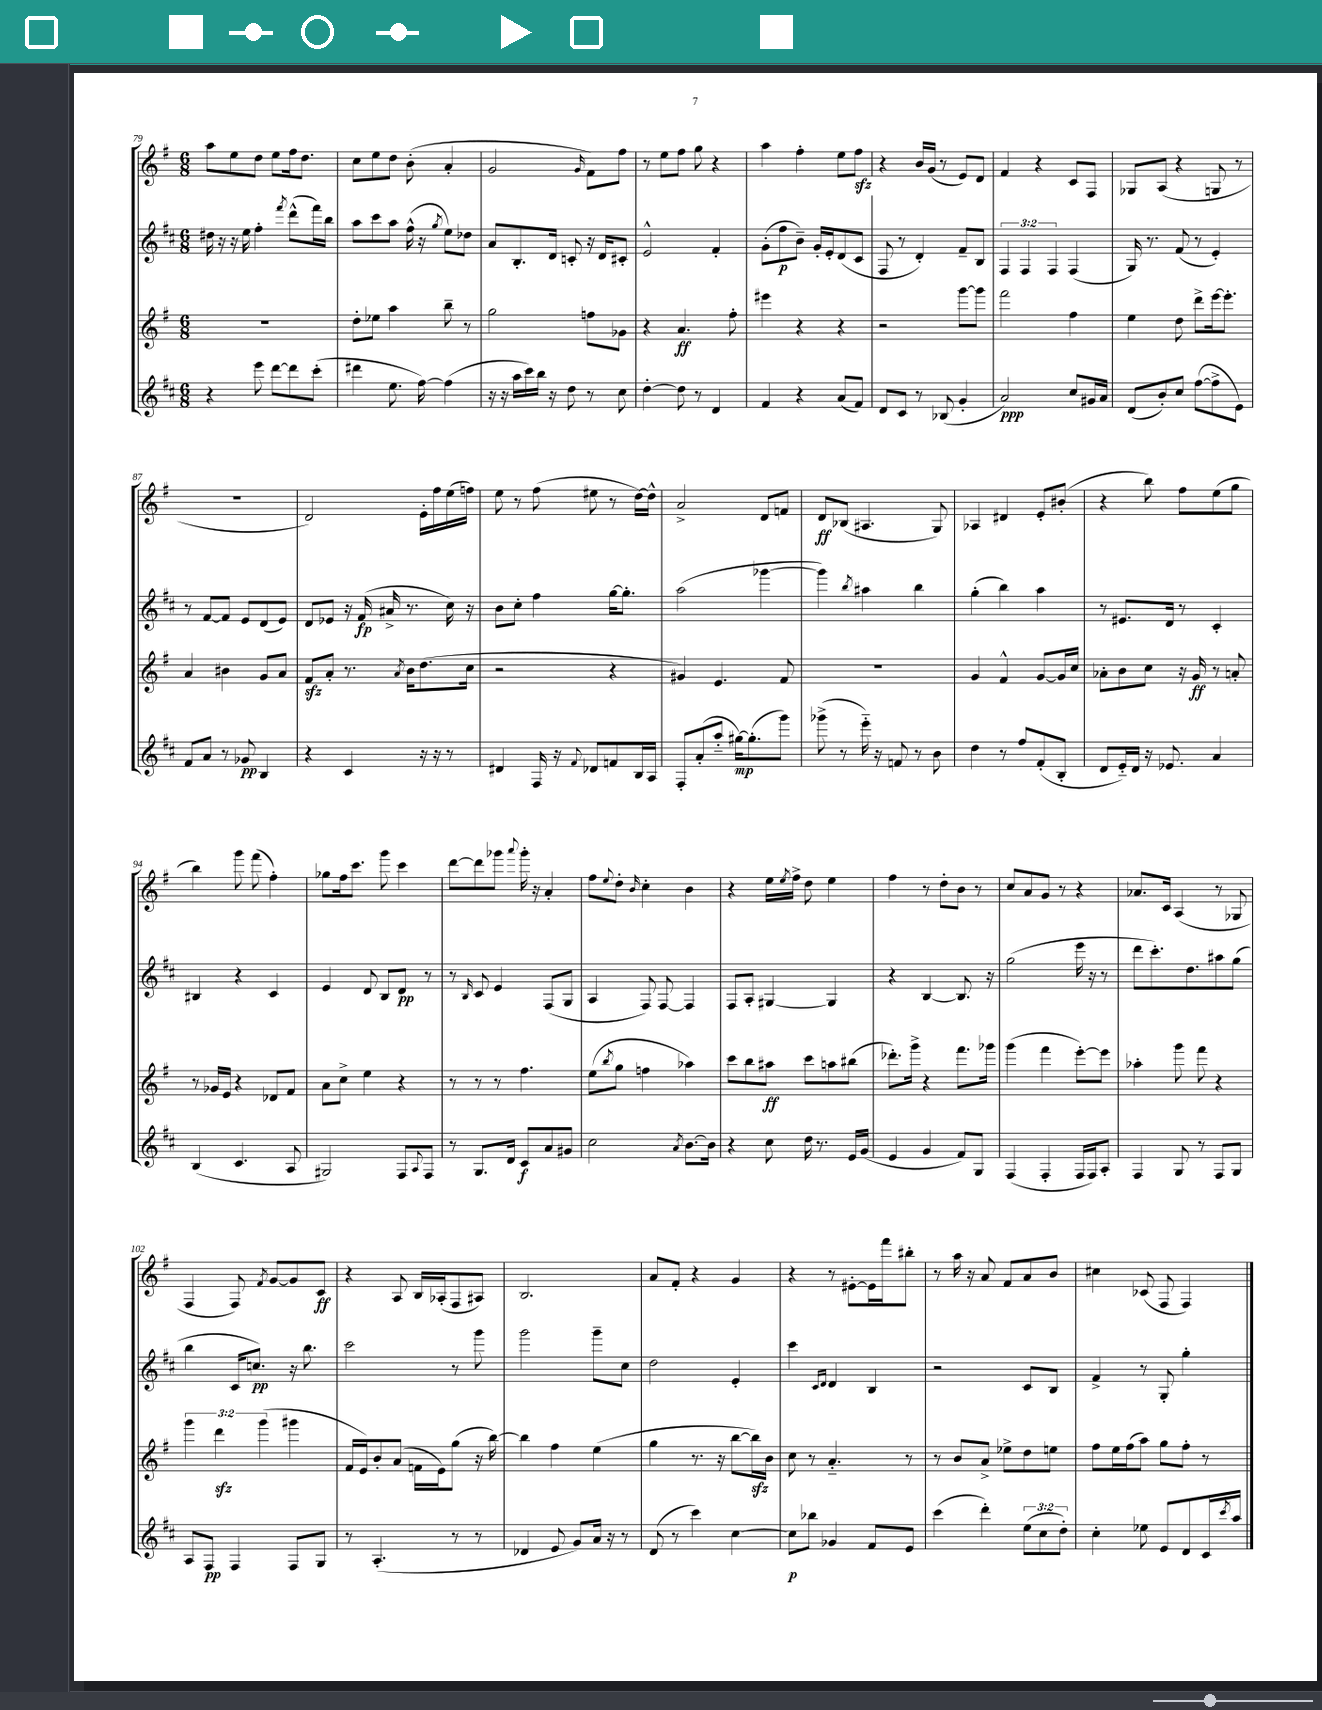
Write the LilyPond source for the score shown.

<<
\new StaffGroup <<
\new Staff = "s0" {
    \clef treble \key g \major \numericTimeSignature \time 6/8
    a''8 e''8 d''8 e''8 fis''16 d''8. |
    c''8 e''8 d''8 b'8-.( a'4-. |
    g'2 \grace { g'16 } fis'8) fis''8 |
    r8 e''8 fis''8 g''8 r4 |
    a''4 fis''4-. e''8 fis''8\sfz |
    r4 b'16 g'16( r8 e'8) d'8 |
    fis'4 r4 c'8 fis8 |
    ges8 a8( r4 g8 r8 |
    r2. |
    d'2) e'16-. fis''16 e''16( f''16) |
    e''8 r8 fis''8( eis''8 r8 d''16~) d''16-^ |
    a'2-> d'8 f'8 |
    d'8\ff bes8( ais4. g8) |
    aes4 dis'4 e'8-. bis'8-.( |
    r4 b''8) fis''8 e''8( g''8 |
    b''4) g'''8 fis'''8( fis''4-.) |
    ges''8 fis''16 c'''8. g'''8 c'''4 |
    d'''8~ d'''8 ges'''8 \appoggiatura { a'''8 } ges'''16-. r16 a'4-. |
    fis''8 \appoggiatura { e''8 } d''8-. \grace { b'16 } c''4-. b'4 |
    r4 e''16 \acciaccatura { e''8 } fis''16-> d''8 e''4 |
    fis''4 r8 d''8-. b'8 r8 |
    c''8 a'8 g'8 r8 r4 |
    aes'8. c'16 a4( r8 ges8 |
    fis4 fis8) \acciaccatura { fis'8 } g'8~ g'8 c'8\ff |
    r4 a8 b16 aes16-.( fis8 ais8) |
    b2. |
    a'8 fis'8-. r4 g'4 |
    r4 r8 eis'8~-. eis'16 fis'''16 bis''8-. |
    r8 a''16 r16 a'8 fis'8 a'8 b'8 |
    cis''4 ces'8( fis8 fis4) \bar "|." |
}
\new Staff = "s1" {
    \clef treble \key d \major \numericTimeSignature \time 6/8 \override Staff.TupletNumber.text = #tuplet-number::calc-fraction-text
    dis''16 r16 r16 e''16 fis''4-. \acciaccatura { fis'''8 } d'''8-^( fis'''16) b''16 |
    a''8 cis'''8 a''8 fis''16-^( r16 \acciaccatura { g''8 } e''8) des''8 |
    a'8 b8.-. d'16 c'8-. r16 d'16 cis'8-. |
    e'2-^ fis'4-. |
    g'8-.( fis''8\p b'8--) g'16-. e'16-. d'8( cis'8 |
    fis8 r8 d'4-.) fis'8-- b8 |
    \tuplet 3/2 { fis4 fis4 fis4 } fis4( |
    g16) r8. fis'8( r8 e'4-.) |
    r8 fis'8~ fis'8 e'8 d'8( e'8) |
    d'8 ees'8 r16 fis'16\fp( ais'16-> r8. cis''16) r16 |
    b'8 cis''8-. fis''4 g''16~ g''8.-. |
    a''2( ges'''4~ |
    ges'''4) \acciaccatura { b''8 } ais''4 b''4 |
    g''4-.( b''4) a''4 |
    r8 eis'8. d'16 r8 cis'4-. |
    bis4 r4 cis'4 |
    e'4 d'8 b8 d'8\pp r8 |
    r8 \grace { b16 } cis'8 e'4 fis8( g8 |
    a4 fis8) fis8~ fis4 |
    fis8 a8-. gis4~ gis4 |
    r4 b4~ b8. r16 |
    g''2( e'''16 r16 r8 |
    d'''8 cis'''8.-.) d''8. ais''8 g''8( |
    b''4 cis'16 c''8.\pp) r16 b''8. |
    cis'''2 r8 g'''8 |
    g'''2 g'''8-- cis''8 |
    d''2 e'4-. |
    cis'''4 \grace { cis'16 d'16 } d'4 b4 |
    r2 cis'8 b8 |
    fis'4-> r8 g8-. g''4-. \bar "|." |
}
\new Staff = "s2" {
    \clef treble \key g \major \numericTimeSignature \time 6/8 \override Staff.TupletNumber.text = #tuplet-number::calc-fraction-text
    R2. |
    d''8-. ees''8 a''4 b''8-- r8 |
    g''2 f''8 ges'8 |
    r4 a'4.\ff fis''8-. |
    eis'''4 r4 r4 |
    r2 g'''8~ g'''8 |
    fis'''2 fis''4 |
    e''4 d''8 d'''8-> e'''16~ e'''8.-. |
    a'4 bis'4 g'8 a'8 |
    fis'8\sfz a'8-. r8. \acciaccatura { a'8 } b'16 d''8.( c''16 |
    r2 r4 |
    gis'4) e'4. fis'8 |
    R2. |
    g'4 fis'4-^ g'8~ g'16 c''16 |
    aes'8-. b'8 c''8 r16 g'16\ff r8 a'8-. |
    r8 ges'16 e'16 r4 des'8 fis'8 |
    a'8 c''8-> e''4 r4 |
    r8 r8 r8 fis''4. |
    e''8( \acciaccatura { b''8 } g''8 f''4 aes''4) |
    c'''8 b''8 ais''8\ff c'''8 a''8 bis''8( |
    des'''8.-.) g'''16-> r4 fis'''8. ges'''16 |
    g'''4( fis'''4 e'''8~-.) e'''8 |
    aes''4-. g'''8 fis'''8 r4 |
    \tuplet 3/2 { g'''4 d'''4\sfz g'''4( } gis'''4 |
    fis'16 e'16) b'8-. a'8( f'16 e'16) g''8( r16 b''16~) |
    b''4 fis''4 e''4( |
    g''4 r8. r16 b''8~ b''16\sfz) b'16 |
    c''8 r8 a'4.-_ r8 |
    r8 b'8 a'8-> ees''8-> d''8 e''8 |
    fis''8 e''16 fis''16( a''8) g''8 fis''8-. r8 \bar "|." |
}
\new Staff = "s3" {
    \clef treble \key d \major \numericTimeSignature \time 6/8 \override Staff.TupletNumber.text = #tuplet-number::calc-fraction-text
    r4 e'''8 d'''8~ d'''8 cis'''8-.( |
    dis'''4 e''8. fis''16~) fis''4( |
    r16 r16 a''16 cis'''16) b''16 r16 d''8 r8 cis''8 |
    d''4~-. d''8 r8 d'4 |
    fis'4 r4 a'8( fis'8) |
    d'8 cis'8 r8 bes8( g'4-. |
    a'2\ppp) cis''8 gis'16 a'16 |
    d'8( b'8-.) cis''8 fis''8~( fis''8-> e'8) |
    fis'8 a'8 r8 ges'8\pp b4 |
    r4 cis'4 r16 r16 r8 |
    dis'4 fis16 r16 \appoggiatura { fis'8 } des'8 f'8 b16 a16 |
    fis8-. a'8-.( a''8-_ gis''16~\mp) gis''8.-.( g'''8) |
    ges'''8->( r8 e'''16-_) r16 f'8 r8 b'8 |
    d''4 r8 fis''8 fis'8-.( b8-. |
    d'8 e'16-_) d'16 r16 ees'8. a'4 |
    b4( cis'4. a8 |
    gis2) fis8 \appoggiatura { a8 } fis8 |
    r8 g8. d'16 cis'8\f a'8 gis'8 |
    cis''2 \acciaccatura { a'8 } b'8.~ b'16 |
    r4 cis''8 d''16 r8. e'16 g'16( |
    e'4 g'4 fis'8) g8 |
    fis4( fis4-. fis16 fis16) a8-. |
    fis4 g8 r8 fis8 g8 |
    a8 fis8\pp fis4 fis8 g8 |
    r8 a4.-.( r8 r8 |
    des'4 e'8 g'8) a'16 r16 r8 |
    d'8( r8 cis'''4) cis''4~ |
    cis''8\p bes''8 ges'4 fis'8 e'8 |
    cis'''4( d'''4-.) \tuplet 3/2 { e''8( cis''8 d''8-.) } |
    cis''4-. ees''8 e'8 d'8 cis'16 \acciaccatura { cis'''8 } a''16 \bar "|." |
}
>>
>>
\layout { \context { \Score currentBarNumber = #79 } }
